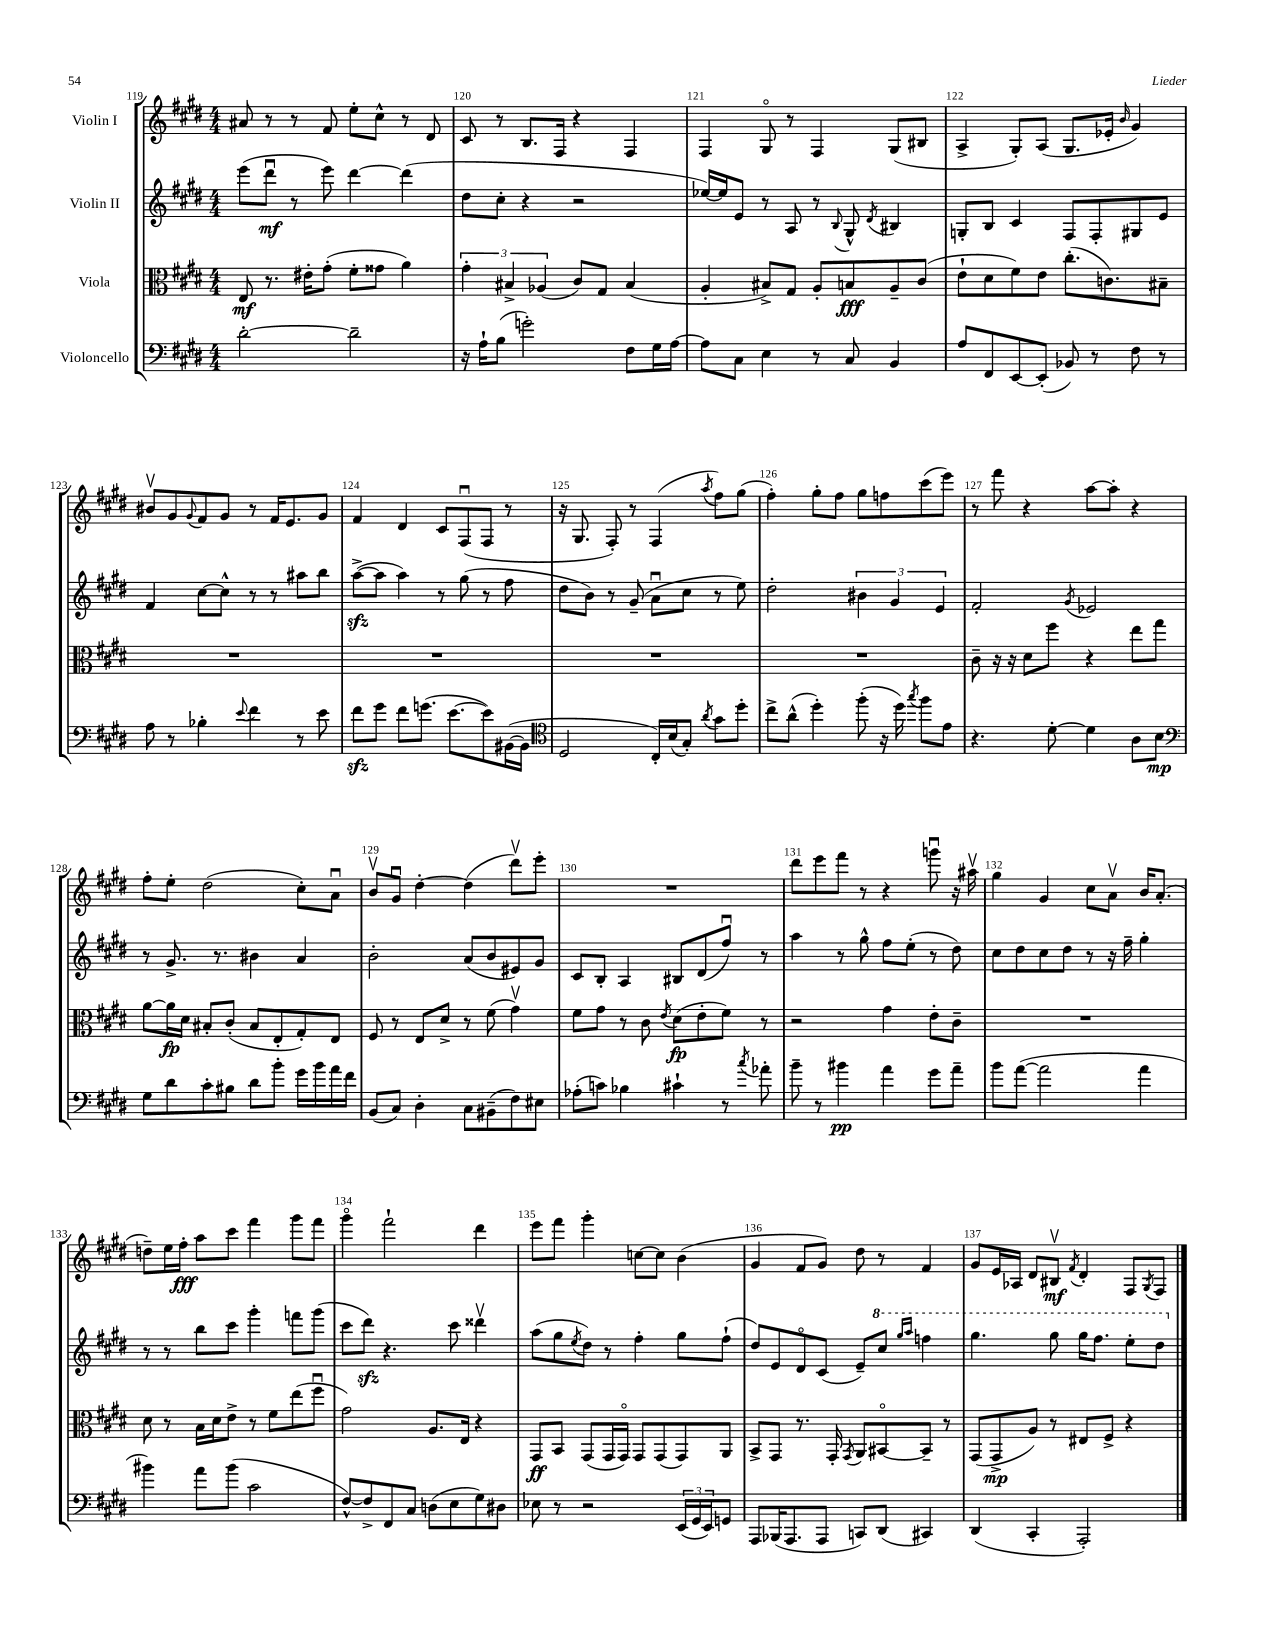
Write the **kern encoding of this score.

**kern	**dynam	**kern	**dynam	**kern	**dynam	**kern	**dynam
*part4	*part4	*part3	*part3	*part2	*part2	*part1	*part1
*staff4	*staff4	*staff3	*staff3	*staff2	*staff2	*staff1	*staff1
*I"Violoncello	*	*I"Viola	*	*I"Violin II	*	*I"Violin I	*
*clefF4	*	*clefC3	*	*clefG2	*	*clefG2	*
*k[f#c#g#d#]	*	*k[f#c#g#d#]	*	*k[f#c#g#d#]	*	*k[f#c#g#d#]	*
*M4/4	*	*M4/4	*	*M4/4	*	*M4/4	*
=119	=119	=119	=119	=119	=119	=119	=119
[2d#'\	.	8E/	mf	(8eee\L	.	8a#X/	.
.	.	8.r	.	8ddd#u\J	mf	8r	.
.	.	.	.	8r	.	8r	.
.	.	16e#X'\KL	.	.	.	.	.
.	.	(8g#'\J	.	8eee\)	.	8f#/	.
2d#~\]	.	8f#'\L	.	[4ddd#\	.	8ee'\L	.
.	.	8g##X\J	.	.	.	8cc#^^\J	.
.	.	4a\)	.	(4ddd#\]	.	8r	.
.	.	.	.	.	.	8d#/	.
=120	=120	=120	=120	=120	=120	=120	=120
16r	.	6g#'\	.	8dd#\L	.	8c#/	.
16A`\KL	.	.	.	.	.	.	.
(8B\J	.	.	.	8cc#'\J	.	8r	.
.	.	6B#X^/	.	.	.	.	.
2gn'\)	.	.	.	4r	.	8.B/L	.
.	.	(6A-X/	.	.	.	.	.
.	.	.	.	.	.	16F#/Jk	.
.	.	8c#/L)	.	2r	.	4r	.
.	.	8G#/J	.	.	.	.	.
8F#\L	.	(4B#/	.	.	.	4F#/	.
16G#\L	.	.	.	.	.	.	.
[16A\JJ	.	.	.	.	.	.	.
=121	=121	=121	=121	=121	=121	=121	=121
8A\L]	.	4A'/	.	[16ee-X/LL)	.	4F#/	.
.	.	.	.	16ee-/J]	.	.	.
8C#\J	.	.	.	8e/J	.	.	.
4E\	.	8B#X^/L)	.	8r	.	8G#/	.
.	.	8G#/J	.	8A/	.	8r	.
8r	.	8A'/L	.	8r	.	4F#/	.
.	.	.	.	8qqB/	.	.	.
8C#/	.	8Bn/	fff	8G#^^/	.	.	.
.	.	.	.	8qd#/	.	.	.
4BB/	.	8A~/	.	4B#X/	.	(8G#/L	.
.	.	(8c#/J	.	.	.	8B#X/J	.
=122	=122	=122	=122	=122	=122	=122	=122
8A/L	.	8e`\L	.	8Gn'/L	.	4A^/	.
8FF#/	.	8d#\	.	8B/J	.	.	.
[8EE/	.	8f#\)	.	4c#/	.	8G#'/L)	.
(8EE'/J]	.	8e\J	.	.	.	(8A/J	.
8BB-X/)	.	(8.cc#'\L	.	8F#/L	.	8.G#/L	.
8r	.	.	.	8F#'/	.	.	.
.	.	8.cn\)	.	.	.	16e-X'/Jk	.
.	.	.	.	.	.	16qqb/	.
8F#\	.	.	.	8G#X/	.	4g#/)	.
8r	.	8B#X~\J	.	8e/J	.	.	.
!!LO:LB:g=z
=123	=123	=123	=123	=123	=123	=123	=123
8A\	.	1r	.	4f#/	.	8b#Xv/L	.
8r	.	.	.	.	.	8g#/	.
.	.	.	.	.	.	8qqg#/	.
4B-X'\	.	.	.	[8cc#\L	.	8f#/	.
.	.	.	.	8cc#^^\J]	.	8g#/J	.
8qqe/	.	.	.	.	.	.	.
4f#\	.	.	.	8r	.	8r	.
.	.	.	.	8r	.	16f#/KL	.
.	.	.	.	.	.	8.e/	.
8r	.	.	.	8aa#X\L	.	.	.
8e\	.	.	.	8bb\J	.	8g#/J	.
=124	=124	=124	=124	=124	=124	=124	=124
8f#zz\L	.	1r	.	([8aazz^\L	.	4f#/	.
8g#\J	.	.	.	8aa\J]	.	.	.
8f#\L	.	.	.	4aa\)	.	4d#/	.
(8.gn\J	.	.	.	.	.	.	.
.	.	.	.	8r	.	8c#/L	.
[8.e\L	.	.	.	.	.	.	.
.	.	.	.	(8gg#\	.	(8F#u/	.
8e\])	.	.	.	8r	.	8F#/J	.
([16BB#X\L	.	.	.	8ff#\	.	8r	.
16BB#\JJ]	.	.	.	.	.	.	.
=125	=125	=125	=125	=125	=125	=125	=125
*clefC4	*	*	*	*	*	*	*
2D#/	.	1r	.	8dd#\L	.	16r	.
.	.	.	.	.	.	8.G#/	.
.	.	.	.	8b\J)	.	.	.
.	.	.	.	8r	.	8F#'/)	.
.	.	.	.	(8g#~/	.	8r	.
16C#'/LL)	.	.	.	8au\L	.	(4F#/	.
(16B/J	.	.	.	.	.	.	.
8G#'/J)	.	.	.	8cc#\J	.	.	.
8qa/	.	.	.	.	.	8qaa/	.
8g#\L	.	.	.	8r	.	8ff#\L)	.
8dd#'\J	.	.	.	8ee\)	.	(8gg#\J	.
=126	=126	=126	=126	=126	=126	=126	=126
8cc#^\L	.	1r	.	2dd#'\	.	4ff#'\)	.
(8a^^\J	.	.	.	.	.	.	.
4dd#'\)	.	.	.	.	.	8gg#'\L	.
.	.	.	.	.	.	8ff#\J	.
(8ff#'\	.	.	.	6b#X\	.	8gg#\L	.
16r	.	.	.	.	.	8ffn\	.
.	.	.	.	6g#/	.	.	.
16dd#\)	.	.	.	.	.	.	.
8qgg#/	.	.	.	.	.	.	.
8ff#\L	.	.	.	.	.	(8ccc#\	.
.	.	.	.	6e/	.	.	.
8e\J	.	.	.	.	.	8eee\J)	.
=127	=127	=127	=127	=127	=127	=127	=127
4.r	.	8c#~\	.	2f#'/	.	8r	.
.	.	16r	.	.	.	8fff#\	.
.	.	16r	.	.	.	.	.
.	.	8d#\L	.	.	.	4r	.
[8d#'\	.	8ff#\J	.	.	.	.	.
.	.	.	.	8qg#/	.	.	.
4d#\]	.	4r	.	2e-X/	.	[8aa\L	.
.	.	.	.	.	.	8aa'\J]	.
8A\L	.	8ee\L	.	.	.	4r	.
8B\J	mp	8gg#\J	.	.	.	.	.
!!LO:LB:g=z
=128	=128	=128	=128	=128	=128	=128	=128
*clefF4	*	*	*	*	*	*	*
8G#\L	.	[8a\L	.	8r	.	8ff#'\L	.
8d#\	.	16a\L]	fp	8.g#^/	.	8ee'\J	.
.	.	16d#\JJ	.	.	.	.	.
8c#'\	.	8B#X'/L	.	.	.	(2dd#\	.
.	.	.	.	8.r	.	.	.
8B#X\J	.	(8c#'/J	.	.	.	.	.
8d#\L	.	8B#/L	.	4b#X\	.	.	.
8b'\J	.	8E'/	.	.	.	.	.
16g#\LL	.	8G#'/)	.	4a/	.	8cc#'\L)	.
16b\	.	.	.	.	.	.	.
16a\	.	8E/J	.	.	.	8au\J	.
16f#\JJ	.	.	.	.	.	.	.
=129	=129	=129	=129	=129	=129	=129	=129
(8BB/L	.	8F#/	.	2b'\	.	8bv/L	.
8C#/J)	.	8r	.	.	.	8g#u/J	.
4D#'\	.	8E/L	.	.	.	[4dd#'\	.
.	.	8d#^/J	.	.	.	.	.
8C#\L	.	8r	.	(8a/L	.	(4dd#\]	.
(8BB#X~\	.	(8f#\	.	8b/	.	.	.
8F#\)	.	4g#v\)	.	8e#X/)	.	8ddd#v\L)	.
8E#X\J	.	.	.	8g#/J	.	8eee'\J	.
=130	=130	=130	=130	=130	=130	=130	=130
(8A-X'\L	.	8f#\L	.	8c#/L	.	1r	.
8cn\J)	.	8g#\J	.	8B'/J	.	.	.
4B-X\	.	8r	.	4A/	.	.	.
.	.	8c#\	.	.	.	.	.
.	.	8qe/	.	.	.	.	.
4c#X`\	.	(8d#\L	fp	8B#X/L	.	.	.
.	.	8e'\	.	(8d#/	.	.	.
8r	.	8f#\J)	.	8ff#u/J)	.	.	.
8qcc#/	.	.	.	.	.	.	.
8a-X'\	.	8r	.	8r	.	.	.
=131	=131	=131	=131	=131	=131	=131	=131
8b~\	.	2r	.	4aa\	.	8ddd#\L	.
8r	.	.	.	.	.	8eee\	.
4b#X\	pp	.	.	8r	.	8fff#\J	.
.	.	.	.	8gg#^^\	.	8r	.
4a\	.	4g#\	.	8ff#\L	.	4r	.
.	.	.	.	(8ee'\J	.	.	.
8g#\L	.	8e'\L	.	8r	.	8gggnu\	.
8a~\J	.	8c#~\J	.	8dd#\)	.	16r	.
.	.	.	.	.	.	16aa#Xv\	.
=132	=132	=132	=132	=132	=132	=132	=132
8b\L	.	1r	.	8cc#\L	.	4gg#\	.
([8a\J	.	.	.	8dd#\	.	.	.
2a\]	.	.	.	8cc#\	.	4g#/	.
.	.	.	.	8dd#\J	.	.	.
.	.	.	.	8r	.	8cc#\L	.
.	.	.	.	16r	.	8av\J	.
.	.	.	.	16ff#~\	.	.	.
4a\	.	.	.	4gg#'\	.	16b/KL	.
.	.	.	.	.	.	(8.a'/J	.
!!LO:LB:g=z
=133	=133	=133	=133	=133	=133	=133	=133
4b#X\)	.	8d#\	.	8r	.	8ddn~\L)	.
.	.	8r	.	8r	.	16ee\L	.
.	.	.	.	.	.	16ff#'\JJ	fff
8a\L	.	16B\LL	.	8bb\L	.	8aa\L	.
.	.	16d#\J	.	.	.	.	.
(8b#\J	.	8e^\J	.	8ccc#\J	.	8ccc#\J	.
2c#\	.	8r	.	4ggg#'\	.	4fff#\	.
.	.	8f#\L	.	.	.	.	.
.	.	(8ee\	.	8fffn\L	.	8ggg#\L	.
.	.	8ff#u\J	.	(8ggg#\J	.	8fff#\J	.
=134	=134	=134	=134	=134	=134	=134	=134
[8F#^^/L)	.	2g#\)	.	8ccc#\L	.	4ggg#\	.
8F#^/]	.	.	.	8ddd#zz\J)	.	.	.
8FF#/	.	.	.	4.r	.	2fff#`\	.
8C#/J	.	.	.	.	.	.	.
(8Dn\L	.	8.A/L	.	.	.	.	.
8E\	.	.	.	8ccc#\	.	.	.
.	.	16E/Jk	.	.	.	.	.
8G#\)	.	4r	.	4ddd##Xv\	.	4ddd#\	.
8D#X\J	.	.	.	.	.	.	.
=135	=135	=135	=135	=135	=135	=135	=135
8E-X\	.	8GG#/L	ff	(8aa\L	.	8eee\L	.
8r	.	8BB/J	.	8gg#\	.	8fff#\J	.
.	.	.	.	8qee/	.	.	.
2r	.	(8GG#/L	.	8dd#\J)	.	4ggg#'\	.
.	.	16GG#/L	.	8r	.	.	.
.	.	16GG#/JJ)	.	.	.	.	.
.	.	8GG#/L	.	4ff#'\	.	[8ccn\L	.
.	.	(8GG#/	.	.	.	8cc\J]	.
(24EE/LL	.	8GG#/)	.	8gg#\L	.	(4b\	.
24GG#/	.	.	.	.	.	.	.
24EE/J)	.	.	.	.	.	.	.
8GGn/J	.	8AA/J	.	(8ff#`\J	.	.	.
=136	=136	=136	=136	=136	=136	=136	=136
8AAA/L	.	8BB^/L	.	8dd#/L)	.	4g#/	.
(16BBB-X/K	.	8GG#/J	.	8e/	.	.	.
8.AAA/	.	.	.	.	.	.	.
.	.	8.r	.	8d#/	.	8f#/L	.
8AAA/J	.	.	.	(8c#/J	.	8g#/J)	.
.	.	16GG#'/	.	.	.	.	.
.	.	8qGG#/	.	.	.	.	.
8CCn/L)	.	8AA/L	.	8e~/L)	.	8dd#\	.
*	*	*	*	*8va	*	*	*
(8DD#/J	.	[8BB#X/	.	8ccc#/J	.	8r	.
.	.	.	.	16qqggg#/LL	.	.	.
.	.	.	.	16qqaaa/JJ	.	.	.
4CC#X/)	.	8BB#~/J]	.	4fffn\	.	4f#/	.
.	.	8r	.	.	.	.	.
=137	=137	=137	=137	=137	=137	=137	=137
(4DD#/	.	(8GG#/L	.	4.ggg#\	.	8g#/L	.
.	.	8GG#^/	mp	.	.	16e/L	.
.	.	.	.	.	.	16A-X/JJ	.
4CC#'/	.	8A/J)	.	.	.	8d#/L	.
.	.	8r	.	8ggg#\	.	8B#Xv/J	mf
.	.	.	.	.	.	8qf#/	.
2AAA'/)	.	8E#X/L	.	16ggg#\KL	.	4d#'/	.
.	.	.	.	8.fff#\J	.	.	.
.	.	8F#^/J	.	.	.	.	.
.	.	4r	.	8eee'\L	.	8F#/L	.
.	.	.	.	.	.	8qG#/	.
.	.	.	.	8ddd#\J	.	8F#/J	.
*	*	*	*	*X8va	*	*	*
==	==	==	==	==	==	==	==
*-	*-	*-	*-	*-	*-	*-	*-
